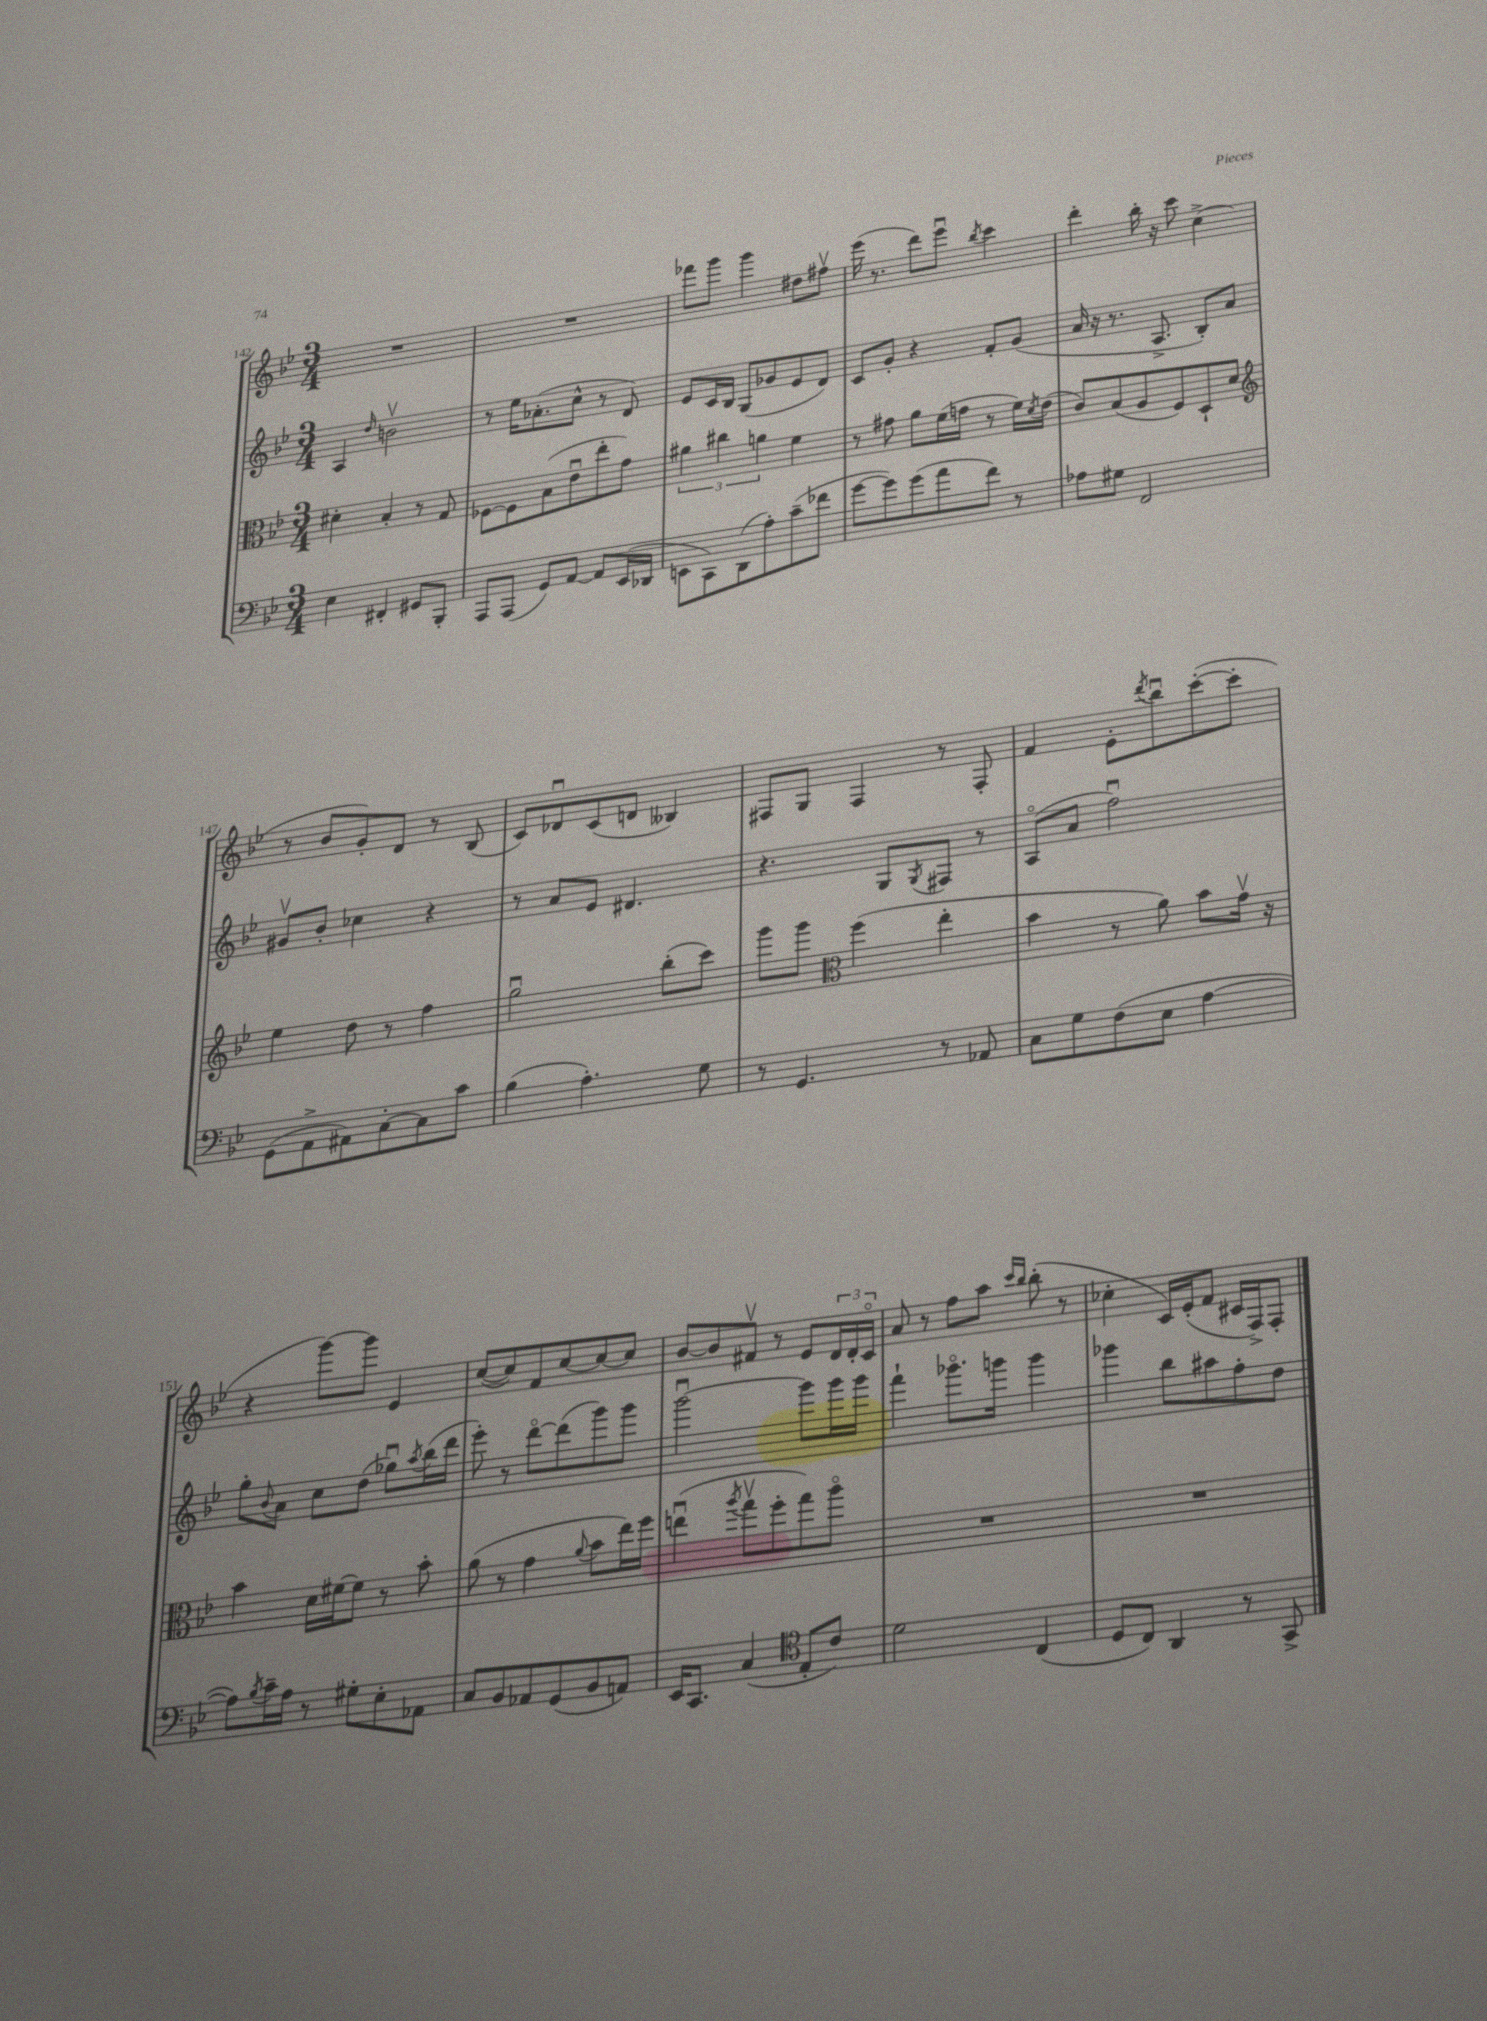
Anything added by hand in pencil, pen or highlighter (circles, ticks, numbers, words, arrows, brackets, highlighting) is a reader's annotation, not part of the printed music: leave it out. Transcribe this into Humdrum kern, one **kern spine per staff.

**kern	**kern	**kern	**kern
*staff4	*staff3	*staff2	*staff1
*clefF4	*clefC3	*clefG2	*clefG2
*k[b-e-]	*k[b-e-]	*k[b-e-]	*k[b-e-]
*M3/4	*M3/4	*M3/4	*M3/4
4E-	4d#'	4A	2.r
.	.	16qqdd	.
4FF#'	4B-'	2bv	.
8GG#	8r	.	.
8BBB-'	8G	.	.
=	=	=	=
8AAA	[8F-	8r	2.r
(8AAA	8F-]	16ee-	.
.	.	(8.a-'	.
8GG)	(8B-	.	.
[8AA	8e-u	8cc^^	.
8AA]	8ee-'	8r	.
(16EE-	8g)	8d)	.
16DD-	.	.	.
=	=	=	=
8EE	6a#	8e-	8fff-
8CC)	.	16c	8ggg
.	6cc#	.	.
.	.	16B-	.
(8DD	.	(8G	4ggg
.	6a	.	.
8A')	.	8g-	.
(8c~	4f	8e-	8dd#
8f-	.	8d)	8ff#v
=	=	=	=
[8g	8r	8c	(16eee-
.	.	.	8.r
8g])	8g#	8g'	.
(8g	8a	4r	8ddd)
8a	(16f	.	8eee-u
.	16g	.	.
.	.	.	8qbb-
8f)	8r	8f'	4ccc
8r	16f)	(8g	.
.	8qd	.	.
.	(16e-	.	.
=	=	=	=
8A-	8c)	16a	4ddd'
.	.	16r	.
8G#	(8B-	8.r	.
2FF	8A	.	16bb-'
.	.	8.A^	16r
.	8F)	.	8ccc
.	8D`	8B-')	(4cc^
.	8d	8a	.
=	=	=	=
*	*clefG2	*	*
(8GG	4ee-	8g#v	8r
8AA^	.	8b-'	8b-
8AA#)	8dd	4cc-	8g')
[8C'	8r	.	8d
8C]	4ff	4r	8r
8c	.	.	(8B-
=	=	=	=
(4B-	2ggu	8r	8c)
.	.	8a	8d-u
4.A')	.	8e-	(8c
.	.	4.d#	8d
.	(8bb-'	.	4B--)
8G	8ccc)	.	.
=	=	=	=
8r	8ggg	4.r	8F#
4.GG	8ggg	.	8G
*	*clefC3	*	*
.	(4ff	.	4F#
.	.	8G	.
.	.	8qG	.
8r	4ee-'	8F#	8r
8AA-	.	8r	8F#'
=	=	=	=
8C	4b-	(8Ao	4f
8G	.	8a	.
(8F	8r	2ffu)	8e-'
.	.	.	8qddd
8E-	8a)	.	8bb-u
[4A	8b-	.	([8ccc'
.	16gv	.	8ccc']
.	16r	.	.
=	=	=	=
8A])	4b-	8gg'	4r
8qB-	.	8qqb-	.
16c~	.	8a	.
16A	.	.	.
8r	16d	8cc	[8ggg)
.	[16f#	.	.
8G#'	8f#]	(8dd	8ggg]
8E-'	8r	8gg-u)	4e-
.	.	8qaa	.
8AA-	8b-'	(16bb-	.
.	.	16ddd	.
=	=	=	=
8C	(8a	8eee-')	([8cc
8BB-	8r	8r	8cc])
8AA-	4g	[8dddo	8f
(8GG	.	(8ddd]	[8cc
.	8qqa	.	.
8BB-	8b-	8ggg)	8cc_
8AA)	16ee-)	8ggg	8cc]
.	16ff	.	.
=	=	=	=
16EE-	(4eeu	[2gggu	[8b-
8.CC	.	.	.
.	.	.	8b-]
.	8qaa	.	.
(4C	8ggv	.	8f#v
.	8ff'	.	8r
*clefC4	*	*	*
8E-'	8gg)	8ggg]	8e-
8c)	8aao	16ggg	24d
.	.	.	24d'
.	.	16ggg	.
.	.	.	24co
=	=	=	=
2d	2.r	4fff`	8a
.	.	.	8r
.	.	8.ggg-o	8ff
.	.	.	8aa
.	.	16ggg	.
.	.	.	16qqccc
.	.	.	16qqbb-
(4C	.	4ggg	(8bb-'
.	.	.	8r
=	=	=	=
8D	2.r	4ggg-	4cc-'
8C)	.	.	.
4AA	.	8bb-	16c)
.	.	.	(16e-'
.	.	8aa#	8f
8r	.	8ff'	16c#
.	.	.	16F^)
8GG^	.	8dd	8F'
==	==	==	==
*-	*-	*-	*-
